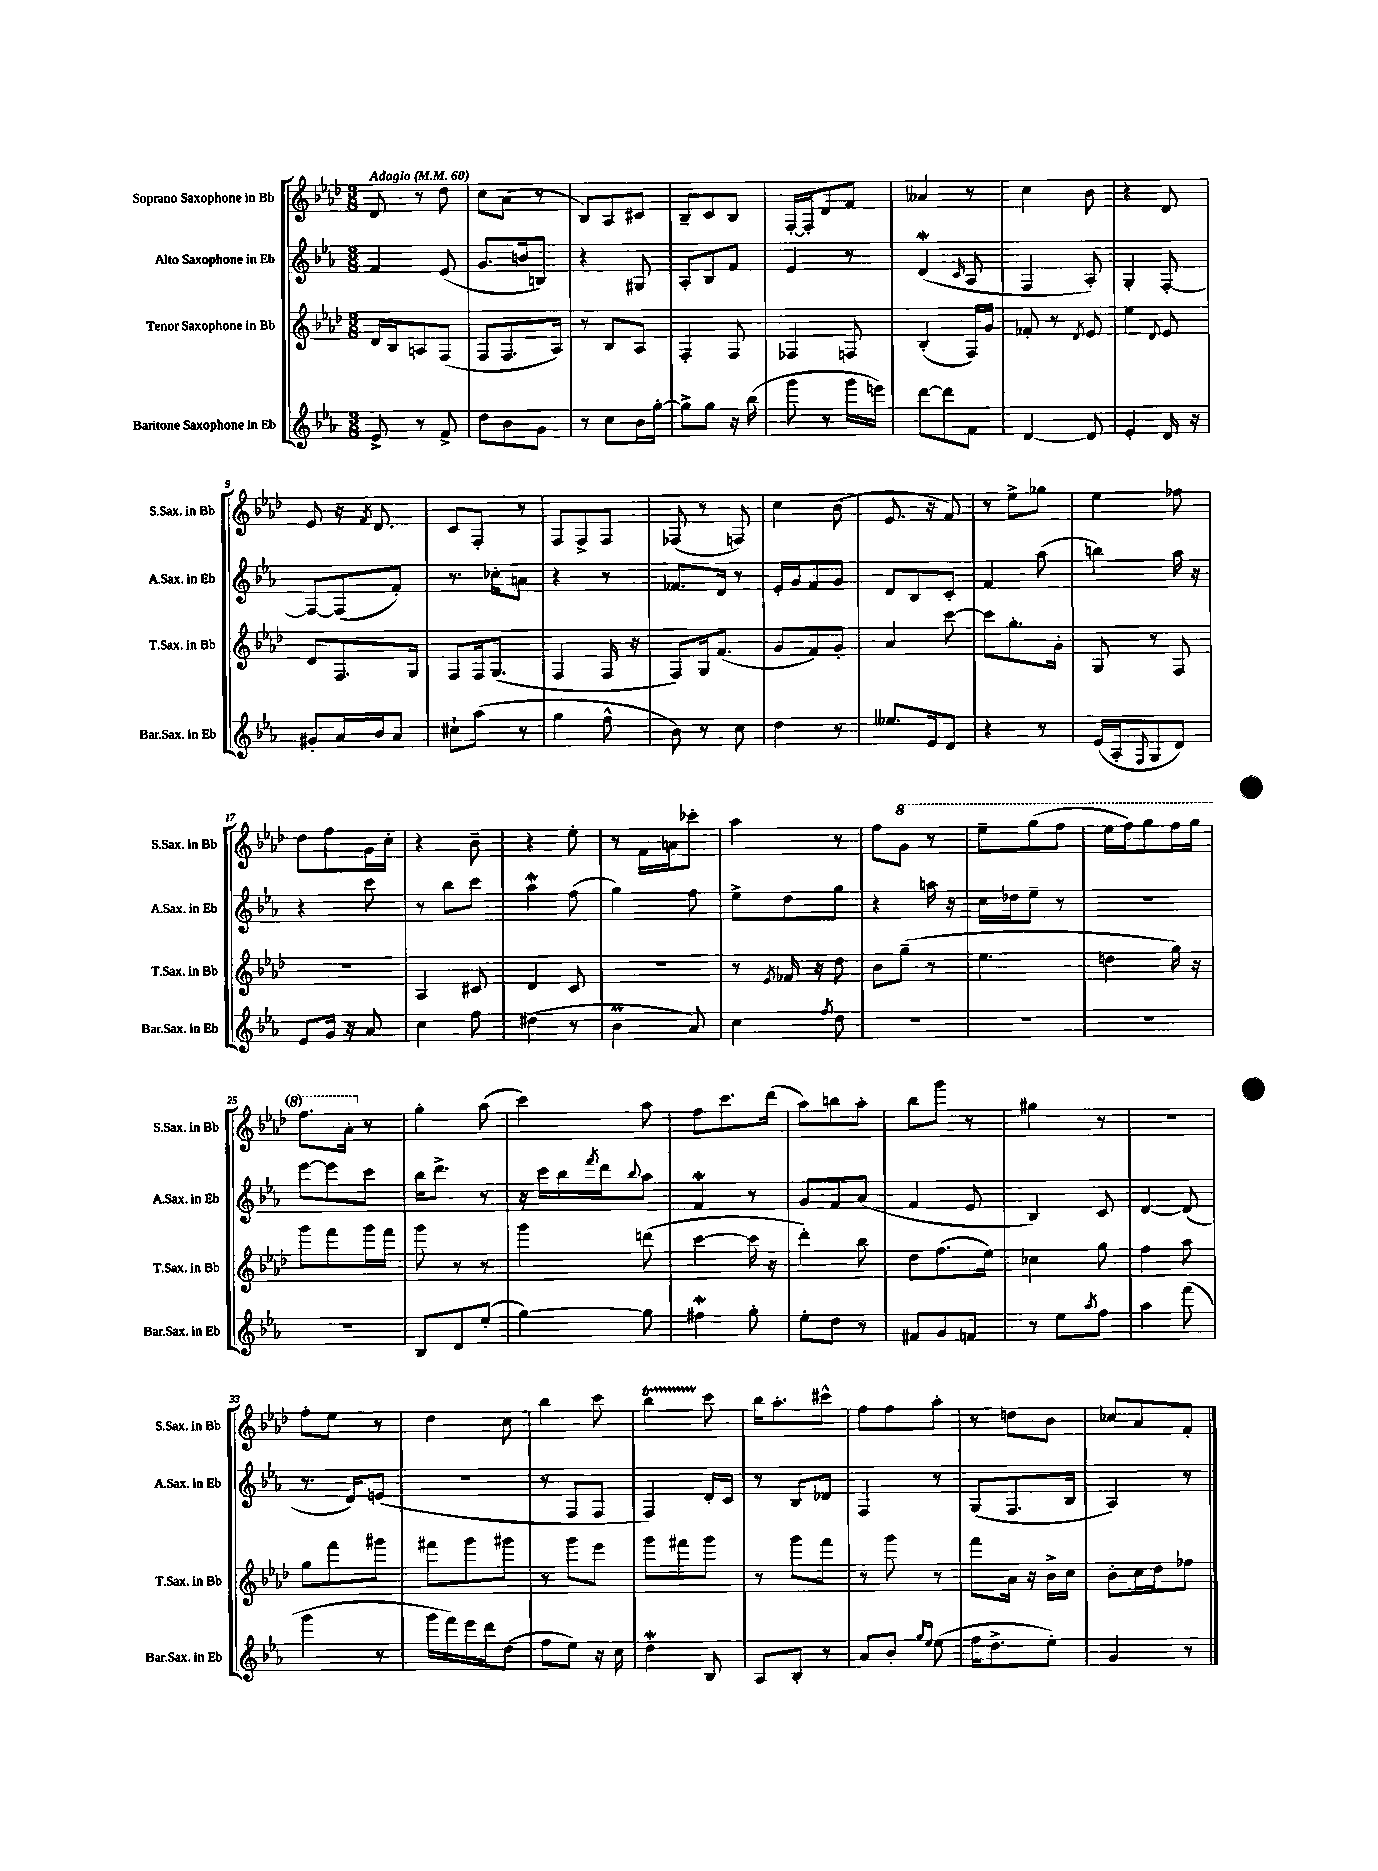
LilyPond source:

<<
\new StaffGroup <<
\new Staff = "s0" \with { instrumentName = "Soprano Saxophone in Bb" shortInstrumentName = "S.Sax. in Bb" } {
    \clef treble \key aes \major \numericTimeSignature \time 3/8 \tempo "Adagio" 4 = 60
    des'8 r8 des''8 |
    c''8 aes'8( r8 |
    bes8) aes8 cis'8 |
    bes8-- c'8 bes8 |
    f16~-. f16-. des'8 f'8 |
    aeses'4 r8 |
    c''4 bes'8 |
    r4 des'8 |
    ees'8 r16 \acciaccatura { f'8 } des'8. |
    c'8 f8-. r8 |
    f8 f8-> f8 |
    fes8( r8 f8) |
    c''4 bes'8( |
    ees'8. r16 f'8) |
    r8 ees''8-> ges''8 |
    ees''4 fes''8 |
    des''8 f''8 g'16 c''16-. |
    r4 bes'8-- |
    r4 ees''8-. |
    r8 f'16 a'16 ces'''8-. |
    aes''4 r8 |
    f''8 \ottava #1 g''8 r8 |
    ees'''8-- g'''8( f'''8 |
    ees'''16 f'''16) g'''8 f'''16 g'''16 |
    f'''8. aes''16-. \ottava #0 r8 |
    g''4-. aes''8( |
    c'''4) aes''8 |
    f''8 c'''8. des'''16( |
    aes''8) b''8 aes''8-. |
    bes''8 g'''8 r8 |
    gis''4 r8 |
    R4. |
    f''8-. ees''8 r8 |
    des''4 c''8 |
    bes''4 c'''8 |
    bes''4\startTrillSpan c'''8\stopTrillSpan |
    bes''16 aes''8.-. cis'''8-^ |
    f''8 f''8 aes''8-. |
    r8 d''8 bes'8 |
    ces''8 aes'8 f'8-. \bar "|." |
}
\new Staff = "s1" \with { instrumentName = "Alto Saxophone in Eb" shortInstrumentName = "A.Sax. in Eb" } {
    \clef treble \key ees \major \numericTimeSignature \time 3/8
    f'4 ees'8( |
    g'8. b'16 b8) |
    r4 gis8 |
    aes8-. bes8 f'8 |
    ees'4 r8 |
    d'4\mordent( \grace { c'16 } aes8 |
    f4 aes8-.) |
    g4-. f8~-. |
    f8~ f8( f'8-.) |
    r8. ces''16-. a'8 |
    r4 r8 |
    fes'8. d'16 r8 |
    ees'16-. g'16 f'8 g'8 |
    d'8 bes8 c'8-. |
    f'4 aes''8( |
    b''4) aes''16 r16 |
    r4 c'''8 |
    r8 bes''8 c'''8 |
    aes''4\mordent f''8( |
    g''4) f''8 |
    ees''8-> d''8 g''8 |
    r4 a''16 r16 |
    c''16 des''16 ees''8-- r8 |
    R4. |
    ees'''8~ ees'''8 c'''8 |
    bes''16 d'''8.-> r8 |
    r16 c'''16 bes''16 \acciaccatura { f'''8 } d'''16 \appoggiatura { bes''8 } aes''8 |
    f'4\mordent r8 |
    g'8 f'8 aes'8( |
    f'4 ees'8 |
    bes4) c'8 |
    d'4~ d'8( |
    r8. d'16) e'8( |
    R4. |
    r8 f8 f8 |
    f4) d'16-. c'16 |
    r8 bes8 des'8 |
    f4 r8 |
    g8( f8. bes16 |
    aes4) r8 \bar "|." |
}
\new Staff = "s2" \with { instrumentName = "Tenor Saxophone in Bb" shortInstrumentName = "T.Sax. in Bb" } {
    \clef treble \key aes \major \numericTimeSignature \time 3/8
    des'16 bes16 a8 f8( |
    f8 f8. aes16) |
    r8 bes8 aes8 |
    f4-. f8 |
    fes4 f8 |
    bes4-.( f16) g'16 |
    fes'8-. r8 \acciaccatura { des'8 } ees'8 |
    ees''4 \appoggiatura { des'8 } ees'8 |
    des'8 f8. g16 |
    f8 f16 g8.( |
    f4 f16 r16 |
    f8) g16 f'8.( |
    g'8 f'8) g'8-. |
    aes'4 c'''8~ |
    c'''8 g''8.-. g'16-. |
    g8 r8 f8 |
    R4. |
    aes4 cis'8 |
    des'4 c'8 |
    R4. |
    r8 \acciaccatura { ees'8 } fes'16 r16 des''8 |
    bes'8 g''8--( r8 |
    ees''4. |
    d''4 g''16) r16 |
    g'''8 f'''8 g'''16 f'''16 |
    g'''8 r8 r8 |
    g'''4 d'''8( |
    c'''4~ c'''16 r16 |
    des'''4-.) bes''8 |
    des''8 f''8.( ees''16) |
    ces''4 g''8 |
    f''4 aes''8 |
    g''8 f'''8 gis'''8 |
    fis'''8 g'''8 gis'''8 |
    r8 g'''8 ees'''8 |
    g'''8 fis'''8 g'''8 |
    r8 g'''8 f'''8 |
    r8 g'''8 r8 |
    f'''8 aes'16 r16 bes'16-> c''16 |
    bes'8-. c''16 des''16 fes''8 \bar "|." |
}
\new Staff = "s3" \with { instrumentName = "Baritone Saxophone in Eb" shortInstrumentName = "Bar.Sax. in Eb" } {
    \clef treble \key ees \major \numericTimeSignature \time 3/8
    ees'8-> r8 f'8-> |
    d''8 bes'8 g'8 |
    r8 c''8 bes'16 g''16~-. |
    g''8-> g''8 r16 bes''16( |
    g'''8 r8 g'''16 e'''16) |
    d'''8~ d'''8 f'8 |
    d'4~ d'8 |
    ees'4-. d'16 r16 |
    gis'8-. aes'16 bes'16 aes'8 |
    cis''8-! aes''8( r8 |
    g''4 f''8-^ |
    bes'8) r8 c''8 |
    d''4 r8 |
    eeses''8. ees'16 d'8 |
    r4 r8 |
    ees'16( aes16-. \appoggiatura { f8 } g8 d'8) |
    ees'8 g'16 r16 aes'8 |
    c''4 f''8 |
    dis''4( r8 |
    bes'4\prall aes'8) |
    c''4 \acciaccatura { f''8 } d''8 |
    R4. |
    R4. |
    R4. |
    R4. |
    bes8 d'8 ees''8-.( |
    g''4~) g''8 |
    fis''4\mordent g''8-. |
    ees''8-. d''8 r8 |
    fis'8 g'8 f'8 |
    r8 ees''8 \acciaccatura { aes''8 } f''8 |
    aes''4 f'''8( |
    g'''4 r8 |
    g'''16 f'''16) ees'''16 d'''16 d''8( |
    f''8 ees''8) r16 c''16 |
    d''4\mordent bes8 |
    aes8 bes8-. r8 |
    aes'8 bes'8-. \grace { g''16 ees''16 } ees''8( |
    f''16 d''8.-> ees''8-.) |
    g'4 r8 \bar "|." |
}
>>
>>
